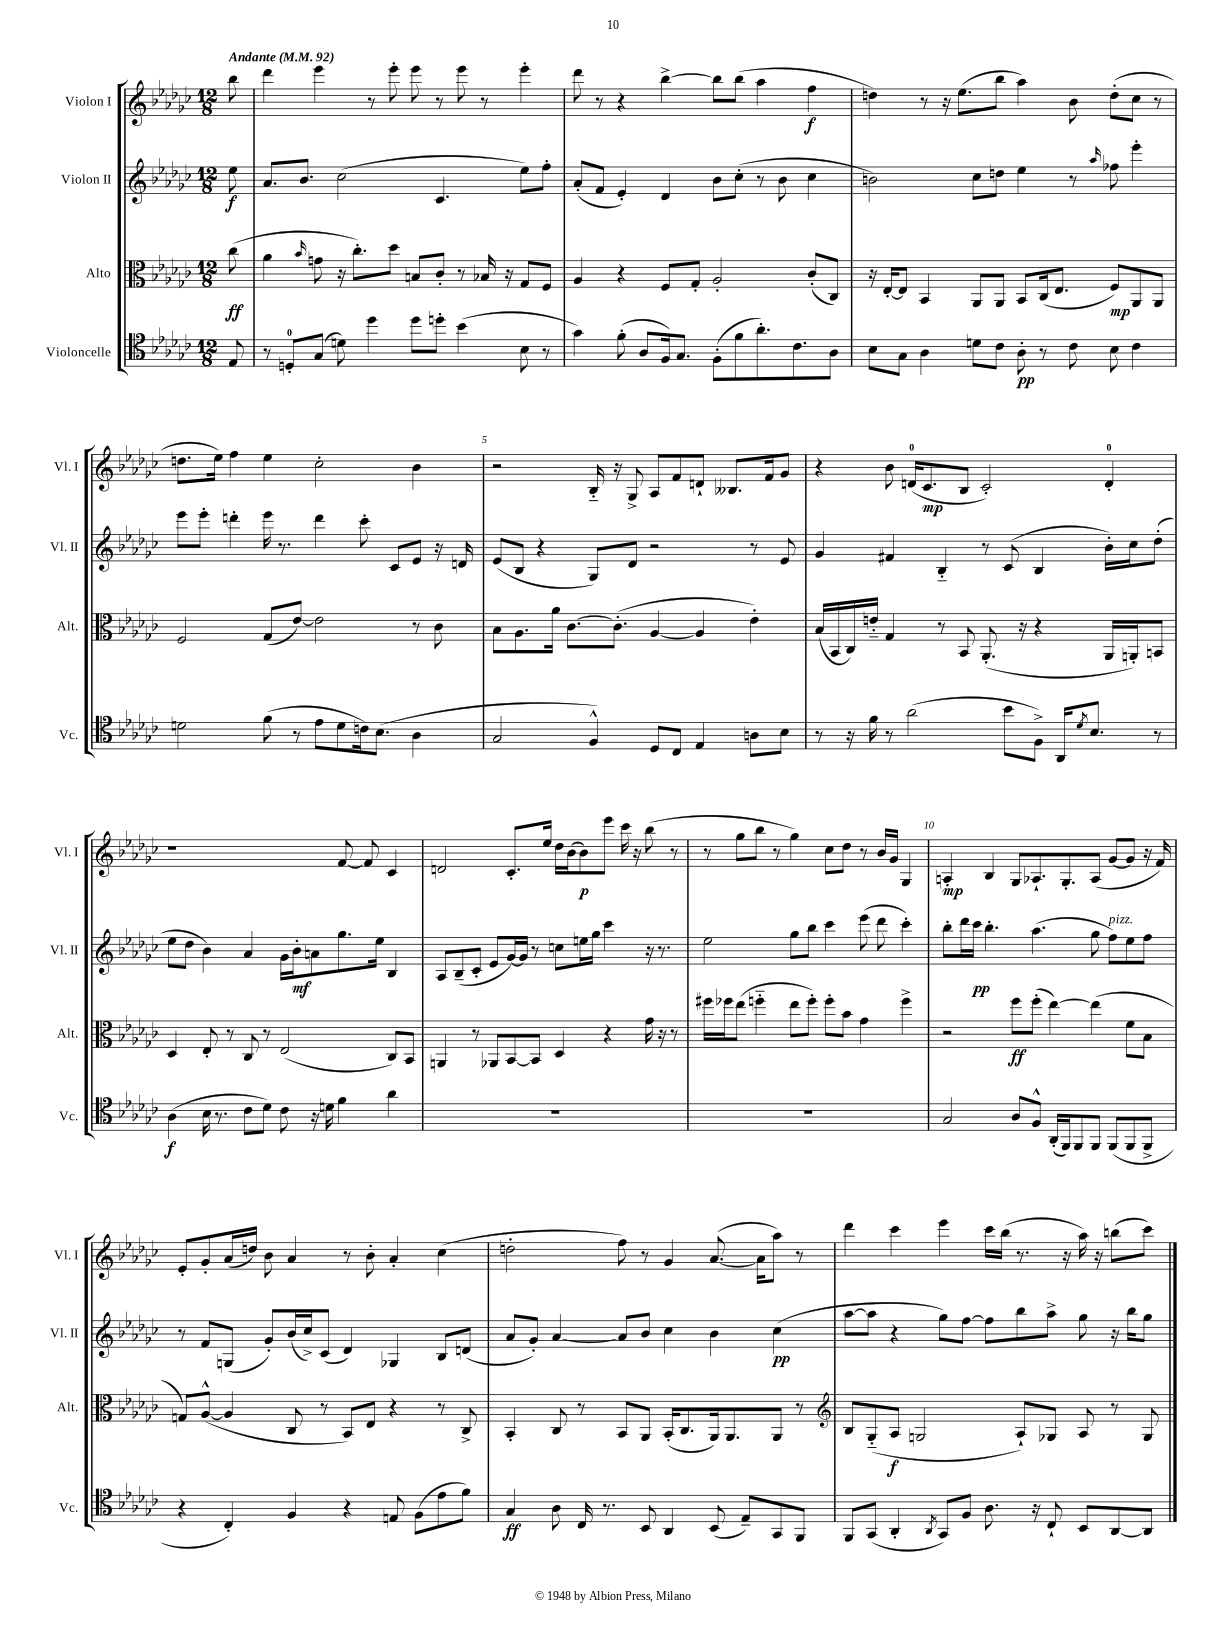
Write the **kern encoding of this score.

**kern	**dynam	**kern	**dynam	**kern	**dynam	**kern	**dynam
*part4	*part4	*part3	*part3	*part2	*part2	*part1	*part1
*staff4	*staff4	*staff3	*staff3	*staff2	*staff2	*staff1	*staff1
*I"Violoncelle	*	*I"Alto	*	*I"Violon II	*	*I"Violon I	*
*I'Vc.	*	*I'Alt.	*	*I'Vl. II	*	*I'Vl. I	*
*clefC4	*	*clefC3	*	*clefG2	*	*clefG2	*
*k[b-e-a-d-g-c-]	*	*k[b-e-a-d-g-c-]	*	*k[b-e-a-d-g-c-]	*	*k[b-e-a-d-g-c-]	*
*M12/8	*	*M12/8	*	*M12/8	*	*M12/8	*
*MM92	*	*MM92	*	*MM92	*	*MM92	*
=	=	=	=	=	=	=	=
!	!	!	!	!	!	!LO:TX:a:B:t=Andante	!
8E-/	.	(8cc-\	ff	8ee-\	f	8bb-\	.
=1	=1	=1	=1	=1	=1	=1	=1
8r	.	4a-\	.	8.a-/L	.	4ddd-\	.
8Dn'/L	.	.	.	.	.	.	.
.	.	.	.	8.b-/J	.	.	.
.	.	16qqb-/	.	.	.	.	.
(8G-/J	.	8gn\	.	.	.	4eee-\	.
8dn\)	.	16r	.	(2cc-\	.	.	.
.	.	8.cc-'\L)	.	.	.	.	.
4dd-\	.	.	.	.	.	8r	.
.	.	8dd-\J	.	.	.	8eee-'\	.
8dd-\L	.	8Bn/L	.	.	.	8eee-\	.
8ddn'\J	.	8c-'/J	.	4.c-/	.	8r	.
(4b-\	.	8r	.	.	.	8eee-\	.
.	.	16B-X/	.	.	.	8r	.
.	.	16r	.	.	.	.	.
8B-\	.	8G-/L	.	8ee-\L)	.	4eee-'\	.
8r	.	8F/J	.	8ff'\J	.	.	.
=2	=2	=2	=2	=2	=2	=2	=2
4g-\)	.	4A-/	.	(8a-'/L	.	8ddd-\	.
.	.	.	.	8f/J	.	8r	.
(8f'\	.	4r	.	4e-'/)	.	4r	.
8A-/L	.	.	.	.	.	.	.
16F/k)	.	8F/L	.	4d-/	.	[4bb-^\	.
8.G-/J	.	.	.	.	.	.	.
.	.	8G-'/J	.	.	.	.	.
(8F'\L	.	2A-'/	.	8b-\L	.	8bb-\L]	.
8f\	.	.	.	(8cc-'\J	.	(8bb-\J	.
8.a-'\)	.	.	.	8r	.	4aa-\	.
.	.	.	.	8b-\	.	.	.
8.c-\	.	.	.	.	.	.	.
.	.	(8c-'/L	.	4cc-\	.	4ff\	f
8A-\J	.	8C-/J)	.	.	.	.	.
=3	=3	=3	=3	=3	=3	=3	=3
8B-\L	.	16r	.	2bn\)	.	4ddn\)	.
.	.	[16E-'/KL	.	.	.	.	.
8G-\J	.	8E-/J]	.	.	.	.	.
4A-\	.	4BB-/	.	.	.	8r	.
.	.	.	.	.	.	16r	.
.	.	.	.	.	.	(8.ee-\L	.
8dn\L	.	8AA-/L	.	8cc-\L	.	.	.
8c-\J	.	8AA-/J	.	8ddn\J	.	8bb-\J	.
8A-'\	pp	8BB-/L	.	4ee-\	.	4aa-\)	.
8r	.	(16C-/k	.	.	.	.	.
.	.	8.E-/J	.	.	.	.	.
8c-\	.	.	.	8r	.	8b-\	.
.	.	.	.	16qqaa-/	.	.	.
8B-\	.	8F/L)	mp	8ff-X\	.	(8dd'\L	.
4c-\	.	8AA-/	.	4eee-'\	.	8cc-\J	.
.	.	8AA-/J	.	.	.	8r	.
!!LO:LB:g=z
=4	=4	=4	=4	=4	=4	=4	=4
2dn\	.	2F/	.	8eee-\L	.	8.ddn\L	.
.	.	.	.	8eee-'\J	.	.	.
.	.	.	.	.	.	16ee-\Jk)	.
.	.	.	.	4dddn'\	.	4ff\	.
(8f\	.	(8G-/L	.	16eee-\	.	4ee-\	.
.	.	.	.	8.r	.	.	.
8r	.	[8e-/J)	.	.	.	.	.
8e-\L	.	2e-\]	.	4ddd\	.	2cc-'\	.
8d\	.	.	.	.	.	.	.
16cn\k)	.	.	.	8ccc-'\	.	.	.
(8.B-\J	.	.	.	.	.	.	.
.	.	.	.	8c-/L	.	.	.
4A-\	.	8r	.	8e-/J	.	4b-\	.
.	.	8c-\	.	16r	.	.	.
.	.	.	.	16dn/	.	.	.
=5	=5	=5	=5	=5	=5	=5	=5
2G-/	.	8B-\L	.	(8e-/L	.	2r	.
.	.	8.A-\	.	8B-/J	.	.	.
.	.	.	.	4r	.	.	.
.	.	16a-\Jk	.	.	.	.	.
.	.	[8.c-\L	.	.	.	.	.
4F^^/)	.	.	.	8G-/L)	.	16B-/	.
.	.	(8.c-'\J]	.	.	.	16r	.
.	.	.	.	8d-/J	.	8G-^/	.
8D-/L	.	[4A-/	.	2r	.	8A-/L	.
8C-/J	.	.	.	.	.	8f/	.
4E-/	.	4A-/]	.	.	.	8dn`/J	.
.	.	.	.	.	.	8.B--X/L	.
8An\L	.	4e-'\)	.	8r	.	.	.
.	.	.	.	.	.	16f/k	.
8B-\J	.	.	.	8e-/	.	8g-/J	.
=6	=6	=6	=6	=6	=6	=6	=6
8r	.	(16B-/LL	.	4g-/	.	4r	.
.	.	16BB-/	.	.	.	.	.
16r	.	16C-/)	.	.	.	.	.
16f\	.	16en/JJ	.	.	.	.	.
8r	.	4G-/	.	4f#X/	.	8b-\	.
(2a-\	.	.	.	.	.	(16dn/KL	.
.	.	.	.	.	.	8.c-/	mp
.	.	8r	.	4B-/	.	.	.
.	.	8BB-/	.	.	.	8B-/J	.
.	.	(8.AA-'/	.	8r	.	2c-'/)	.
8b-\L	.	.	.	(8c-/	.	.	.
.	.	16r	.	.	.	.	.
8F^\J)	.	4r	.	4B-/	.	.	.
16AA-/KL	.	.	.	.	.	.	.
8qd-/	.	.	.	.	.	.	.
8.B-/J	.	.	.	.	.	.	.
.	.	16AA-/LL	.	16b-'\LL)	.	4d'/	.
.	.	16AAn'/J)	.	16cc-\J	.	.	.
8r	.	8BBn/J	.	(8dd-'\J	.	.	.
!!LO:LB:g=z
=7	=7	=7	=7	=7	=7	=7	=7
(4A-\	f	4D-/	.	8ee-\L	.	1r	.
.	.	.	.	8dd-\J	.	.	.
16B-\	.	8E-'/	.	4b-\)	.	.	.
8.r	.	.	.	.	.	.	.
.	.	8r	.	.	.	.	.
8c-\L	.	8C-/	.	4a-/	.	.	.
8d-\J)	.	8r	.	.	.	.	.
8c-\	.	(2E-/	.	16g-\LL	.	.	.
.	.	.	.	16b-'\J	mf	.	.
16r	.	.	.	8an\	.	.	.
16dn\	.	.	.	.	.	.	.
4f\	.	.	.	8.gg-\	.	[8f/	.
.	.	.	.	.	.	8f/]	.
.	.	.	.	16ee-\Jk	.	.	.
4a-\	.	8C-/L)	.	4B-/	.	4c-/	.
.	.	8BB-/J	.	.	.	.	.
=8	=8	=8	=8	=8	=8	=8	=8
1.r	.	4AAn/	.	8A-/L	.	2dn/	.
.	.	.	.	(8B-~/	.	.	.
.	.	8r	.	8c-'/J	.	.	.
.	.	8AA-X/L	.	8e-/L	.	.	.
.	.	[8BB-/	.	[16g-/L)	.	8.c-'/L	.
.	.	.	.	16g-/JJ]	.	.	.
.	.	8BB-/J]	.	8r	.	.	.
.	.	.	.	.	.	16ee-/Jk	.
.	.	4D-/	.	8ccn\L	.	16dd-\LL	.
.	.	.	.	.	.	(16b-\J	.
.	.	.	.	16een\L	.	8b-\)	p
.	.	.	.	16gg-\JJ	.	.	.
.	.	4r	.	4ccc-\	.	8eee-\J	.
.	.	.	.	.	.	16ccc-\	.
.	.	.	.	.	.	16r	.
.	.	16g-\	.	16r	.	(8bb-\	.
.	.	16r	.	8.r	.	.	.
.	.	8r	.	.	.	8r	.
=9	=9	=9	=9	=9	=9	=9	=9
1.r	.	16ff#X\LL	.	2ee-\	.	8r	.
.	.	16ff-X\J	.	.	.	.	.
.	.	(8ee-\J	.	.	.	8gg-\L	.
.	.	4ffn\	.	.	.	8bb-\J	.
.	.	.	.	.	.	8r	.
.	.	8ee-\L	.	8gg-\L	.	4gg-\)	.
.	.	8ff'\J)	.	8bb-\J	.	.	.
.	.	8ff'\L	.	4ccc-\	.	8cc-\L	.
.	.	8b-\J	.	.	.	8dd-\J	.
.	.	4g-\	.	(8eee-\	.	8r	.
.	.	.	.	8ddd-\	.	16b-/LL	.
.	.	.	.	.	.	16g-/JJ	.
.	.	4ff^\	.	4ccc-'\)	.	4G-/	.
=10	=10	=10	=10	=10	=10	=10	=10
2G-/	.	2r	.	8bb-'\L	.	4An'/	mp
.	.	.	.	16ddd-\L	.	.	.
.	.	.	.	16ccc-\JJ	pp	.	.
.	.	.	.	4.bb-'\	.	4B-/	.
8A-/L	.	8ff\L	ff	.	.	8G-/L	.
8F^^/J	.	(8ff'\J	.	(4.aa-\	.	8.A-X`/	.
(16AA-'/LL	.	[4ee-\)	.	.	.	.	.
16FF/J)	.	.	.	.	.	8.G-'/	.
8FF/	.	.	.	.	.	.	.
8FF/J	.	(4ee-\]	.	8gg-\	.	(8A-/J	.
!	!	!	!	!LO:TX:a:i:t=pizz.	!	!	!
(8FF/L	.	.	.	8ff\L)	.	[8g-/L	.
8FF/	.	8f\L	.	8ee-\	.	8g-/J]	.
8FF^/J	.	8B-\J	.	8ff\J	.	16r	.
.	.	.	.	.	.	16f/)	.
!!LO:LB:g=z
=11	=11	=11	=11	=11	=11	=11	=11
4r	.	8Gn/L)	.	8r	.	8e-'/L	.
.	.	([8A-^^/J	.	8f/L	.	8g-'/	.
4C-'/)	.	4A-/]	.	(8Gn/J	.	(16a-/L	.
.	.	.	.	.	.	16ddn/JJ)	.
.	.	.	.	8g-'/L)	.	8b-\	.
4F/	.	8C-/	.	(16b-/L	.	4a-/	.
.	.	.	.	16cc-^/J)	.	.	.
.	.	8r	.	(8c-/J	.	.	.
4r	.	8BB-/L)	.	4d-/)	.	8r	.
.	.	8E-/J	.	.	.	8b-'\	.
8En/	.	4r	.	4G-X/	.	4a-'/	.
(8F\L	.	.	.	.	.	.	.
8e-\	.	8r	.	8B-/L	.	(4cc-\	.
8f\J)	.	8C-^/	.	(8dn/J	.	.	.
=12	=12	=12	=12	=12	=12	=12	=12
4G-/	ff	4BB-'/	.	8a-/L	.	2ddn'\	.
.	.	.	.	8g-'/J)	.	.	.
8A-\	.	8C-/	.	[4a-/	.	.	.
16C-/	.	8r	.	.	.	.	.
8.r	.	.	.	.	.	.	.
.	.	8BB-/L	.	8a-/L]	.	8ff\)	.
8BB-/	.	8AA-/J	.	8b-/J	.	8r	.
4AA-/	.	(16BB-'/KL	.	4cc-\	.	4g-/	.
.	.	8.C-/	.	.	.	.	.
(8BB-/	.	16AA-/k)	.	4b-\	.	([8.a-/	.
.	.	8.AA-/	.	.	.	.	.
8E-~/L)	.	.	.	.	.	.	.
.	.	.	.	.	.	16a-\KL]	.
8GG-/	.	8AA-/J	.	(4cc-\	pp	8aa-\J)	.
8FF/J	.	8r	.	.	.	8r	.
=13	=13	=13	=13	=13	=13	=13	=13
*	*	*clefG2	*	*	*	*	*
8FF/L	.	8B-/L	.	[8aa-\L	.	4ddd-\	.
(8GG-/J	.	(8G-/	.	8aa-\J]	.	.	.
4AA-'/	.	8A-/J	f	4r	.	4ccc-\	.
.	.	2Gn/	.	.	.	.	.
8qAA-/	.	.	.	.	.	.	.
8GG-/L)	.	.	.	8gg-\L)	.	4eee-\	.
8F/J	.	.	.	[8ff\J	.	.	.
8.A-\	.	.	.	8ff\L]	.	16ccc-\LL	.
.	.	.	.	.	.	(16bb-\JJ	.
.	.	8A-`/L)	.	8bb-\	.	8.r	.
16r	.	.	.	.	.	.	.
8C-`/	.	8G-X/J	.	8aa-^\J	.	.	.
.	.	.	.	.	.	16r	.
8BB-/L	.	8A-/	.	8gg-\	.	16aa-\)	.
.	.	.	.	.	.	16r	.
[8AA-/	.	8r	.	16r	.	(8bbn\L	.
.	.	.	.	16bb-\KL	.	.	.
8AA-/J]	.	8G-/	.	8gg-\J	.	8ccc-\J)	.
==	==	==	==	==	==	==	==
*-	*-	*-	*-	*-	*-	*-	*-
